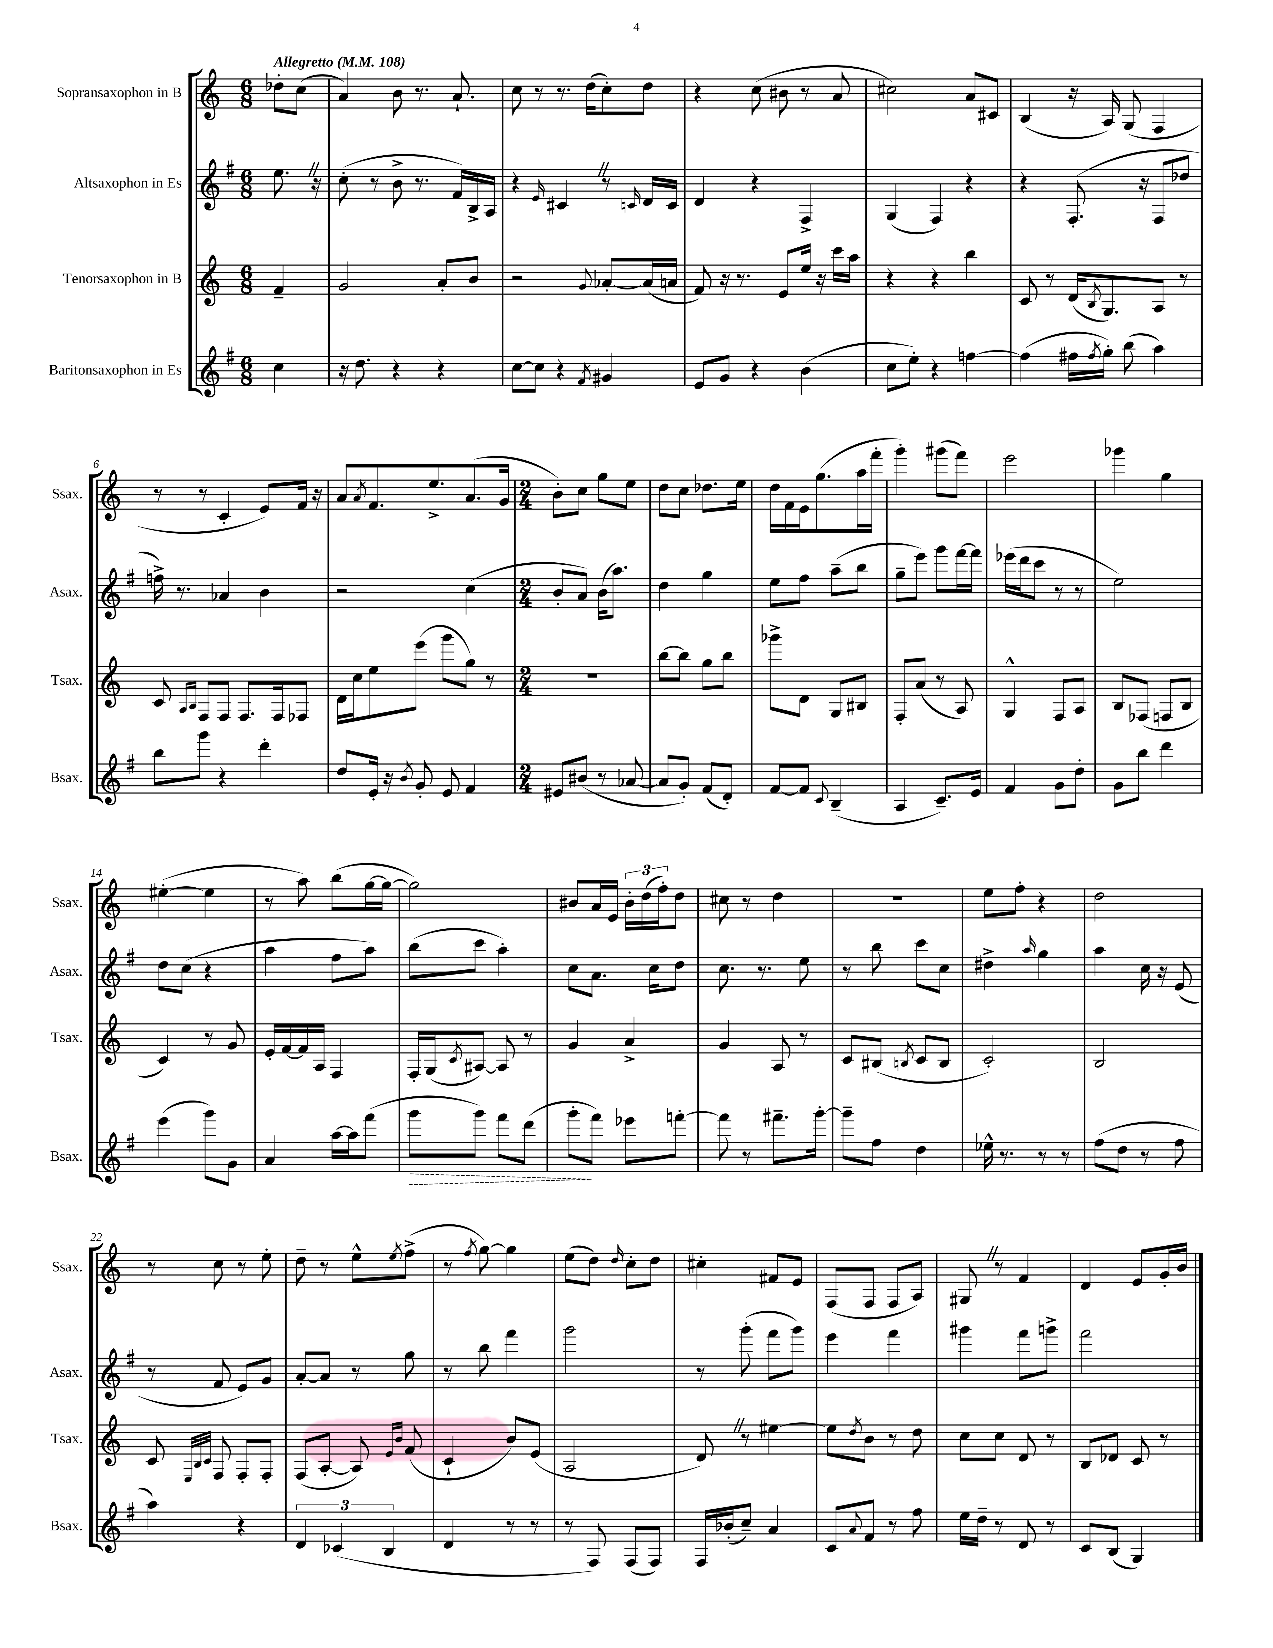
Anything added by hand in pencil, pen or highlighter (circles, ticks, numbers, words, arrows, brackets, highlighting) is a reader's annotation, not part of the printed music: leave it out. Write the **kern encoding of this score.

**kern	**kern	**kern	**kern
*staff4	*staff3	*staff2	*staff1
*clefG2	*clefG2	*clefG2	*clefG2
*k[f#]	*k[]	*k[f#]	*k[]
*M6/8	*M6/8	*M6/8	*M6/8
*MM108	*MM108	*MM108	*MM108
4cc\	4f~/	8.ee\	8dd-'\L
.	.	.	(8cc\J
.	.	16r	.
=	=	=	=
16r	2g/	(8cc'\	4a/)
8.dd\	.	.	.
.	.	8r	.
4r	.	8b^\	8b\
.	.	8.r	8.r
4r	8a'/L	.	.
.	.	16f#/LL)	8.a`/
.	8b/J	16B^/	.
.	.	16A/JJ	.
=	=	=	=
[8cc\L	2r	4r	8cc\
8cc\]J	.	.	8r
.	.	16qqe/	.
4r	.	4c#/	8.r
.	.	.	(16dd\LK
8qf#/	8qqg/	.	.
4g#/	[8a-'/L	8r	8cc'\)
.	.	16qqc/	.
.	(16a-/]L	16d/LL	8dd\J
.	16a/JJ	16c/JJ	.
=	=	=	=
8e/L	8f/)	4d/	4r
8g/J	16r	.	.
.	8.r	.	.
4r	.	4r	(8cc\
.	8e/L	.	8b#\
(4b\	16ee/Jk	4F#^/	8r
.	16r	.	.
.	16ccc\LL	.	8a/
.	16aa\JJ	.	.
=	=	=	=
8cc\L	4r	(4G/	2cc#\)
8ee'\J)	.	.	.
4r	4r	4F#/)	.
[4ff\	4bb\	4r	8a/L
.	.	.	8c#/J
=	=	=	=
(4ff\]	8c/	4r	(4B/
.	8r	.	.
16ff#\LL	(16d/LK	(8.F#'/	16r
8qff#/	8qB/	.	.
16gg'\JJ)	8.G/)	.	16A/)
(8bb\	.	.	(8G/
.	.	16r	.
4aa\)	8A/J	8F#/L	4F/
.	8r	8dd-/J	.
=	=	=	=
8bb\L	8c/	16ff^\)	8r
.	.	8.r	.
.	16qqA/LL	.	.
.	16qqB/JJ	.	.
8ggg\J	8F/L	.	8r
4r	8F/J	4a-/	4c'/
.	8.F/L	.	.
4ddd'\	.	4b\	8e/L)
.	16F/k	.	.
.	8F-/J	.	16f/Jk
.	.	.	16r
=	=	=	=
8dd/L	16d\LL	2r	8a/L
.	16cc\J	.	.
.	.	.	8qa/
16e'/Jk	8ee\	.	8.f/
16r	.	.	.
8qb/	.	.	.
8g'/	(8eee\J	.	.
.	.	.	8.ee^/
8e/	8ggg\L	.	.
4f#/	8gg\J)	(4cc\	(8.a/
.	8r	.	.
.	.	.	16g/Jk
=	=	=	=
*M2/4	*M2/4	*M2/4	*M2/4
8e#/L	2r	8b'/L	8b'\L)
(8b#/J	.	8a/J)	8cc\J
8r	.	(16b\LK	8gg\L
.	.	8.aa\J)	.
[8a-/	.	.	8ee\J
=	=	=	=
8a-/]L	[8bb\L	4dd\	8dd\L
8g'/J)	8bb\]J	.	8cc\J
(8f#/L	8gg\L	4gg\	8.dd-\L
8d'/J)	8bb\J	.	.
.	.	.	16ee\Jk
=	=	=	=
[8f#/L	8ggg-^\L	8ee\L	16dd\LL
.	.	.	16f\
8f#/]J	8d\J	8ff#\J	16e\J
.	.	.	(8.gg\
8qqc/	.	.	.
(4B~/	8G/L	(8aa~\L	.
.	8B#/J	8bb\J	16aa\L
.	.	.	16fff'\JJ
=	=	=	=
4A/	8F'/L	8gg~\L	4ggg'\)
.	(8a/J	8eee\J)	.
8.c~/L)	8r	8ggg\L	(8ggg#\L
.	8A/)	[16fff#\L	8fff\J)
16e/Jk	.	16fff#\]JJ	.
=	=	=	=
4f#/	4G^^/	(16eee-\LL	2eee\
.	.	16ddd\J	.
.	.	8ccc\J	.
8g\L	8F/L	8r	.
8dd'\J	8A/J	8r	.
=	=	=	=
8g\L	8B/L	2ee\)	4ggg-\
8bb\J	(8F-/J	.	.
4ddd\	8F/L	.	4gg\
.	8B/J	.	.
=	=	=	=
(4eee\	4c/)	8dd\L	([4ee#'\
.	.	(8cc\J	.
8ggg\L)	8r	4r	4ee#\]
8g\J	8g/	.	.
=	=	=	=
4a/	16e'/LL	4aa\	8r
.	[16f/	.	.
.	16f/]	.	8aa\)
.	16A/JJ	.	.
[16aa\LL	4F/	8ff#\L	(8bb\L
16aa\]J	.	.	.
(8fff#\J	.	8aa\J)	[16gg\L
.	.	.	16gg\_JJ
=	=	=	=
8ggg\L	16F'/LL	(8bb\L	2gg\])
.	(16G/J	.	.
.	8qc/	.	.
8ggg\J)	[8A#/J)	8ccc\J	.
8fff#\L	8A#/]	4aa'\)	.
(8ddd\J	8r	.	.
=	=	=	=
8ggg'\L	4g/	8cc\L	8b#/L
8fff#\J)	.	8.a\J	16a/L
.	.	.	16e/JJ
8eee-\L	4a^/	.	24b#'\LL
.	.	.	(24dd\
.	.	16cc\LK	.
.	.	.	24ff'\J)
[8fff'\J	.	8dd\J	8dd\J
=	=	=	=
8fff\]	4g/	8.cc\	8cc#\
8r	.	.	8r
.	.	8.r	.
8.fff#~\L	8A/	.	4dd\
.	8r	8ee\	.
[16ggg'\Jk	.	.	.
=	=	=	=
8ggg~\]L	8c/L	8r	2r
8ff#\J	(8B#/J	8bb\	.
.	8qB/	.	.
4dd\	8c/L	8ccc\L	.
.	8B/J	8cc\J	.
=	=	=	=
16ee-^^\	2c'/)	4dd#^\	8ee\L
8.r	.	.	.
.	.	.	8ff'\J
.	.	16qqaa/	.
8r	.	4gg\	4r
8r	.	.	.
=	=	=	=
(8ff#\L	2B/	4aa\	2dd\
8dd\J	.	.	.
8r	.	16cc\	.
.	.	16r	.
8ff#\	.	(8e/	.
=	=	=	=
4aa\)	8c/	8r	8r
.	32qqE/LLL	.	.
.	32qqB/	.	.
.	32qqc/JJJ	.	.
.	8F/	8f#/	8cc\
4r	8F'/L	8e/L)	8r
.	8F'/J	8g/J	8ee'\
=	=	=	=
6d/	(8F/L	[8a'/L	8dd~\
.	[8A'/J	8a/]J	8r
(6c-/	.	.	.
.	8A/])	8r	8ee^^\L
6B/	.	.	.
.	16qqe/LL	.	.
.	16qqb/JJ	.	8qee/
.	(8f/	8gg\	(8ff^\J
=	=	=	=
4d/	4c`/	8r	8r
.	.	.	8qff/
.	.	8bb\	[8gg\)
8r	8b/L)	4fff#\	4gg\]
8r	(8e/J	.	.
=	=	=	=
8r	2A/	2ggg\	(8ee\L
8F#/)	.	.	8dd\J)
.	.	.	16qqdd/
(8F#/L	.	.	8cc'\L
8F#/J)	.	.	8dd\J
=	=	=	=
16F#/LL	8d/)	8r	4cc#'\
(16b-'/J	.	.	.
8cc~/J)	8r	(8ggg'\	.
4a/	[4ee#\	8fff#\L	8f#/L
.	.	8ggg\J)	8e/J
=	=	=	=
8c/L	8ee#\]L	4eee\	(8F/L
8qqa/	8qdd/	.	.
8f#/J	8b\J	.	8F/J
8r	8r	4fff#\	8F/L
8ff#\	8dd\	.	8A/J)
=	=	=	=
16ee\LL	8cc\L	4ggg#\	8G#/
16dd~\JJ	.	.	.
8r	8cc\J	.	8r
8d/	8d/	8fff#\L	4f/
8r	8r	8ggg^\J	.
=	=	=	=
8c/L	8B/L	2fff#\	4d/
(8B/J	8d-/J	.	.
4G/)	8c/	.	8e/L
.	8r	.	16g'/L
.	.	.	16b/JJ
==	==	==	==
*-	*-	*-	*-
